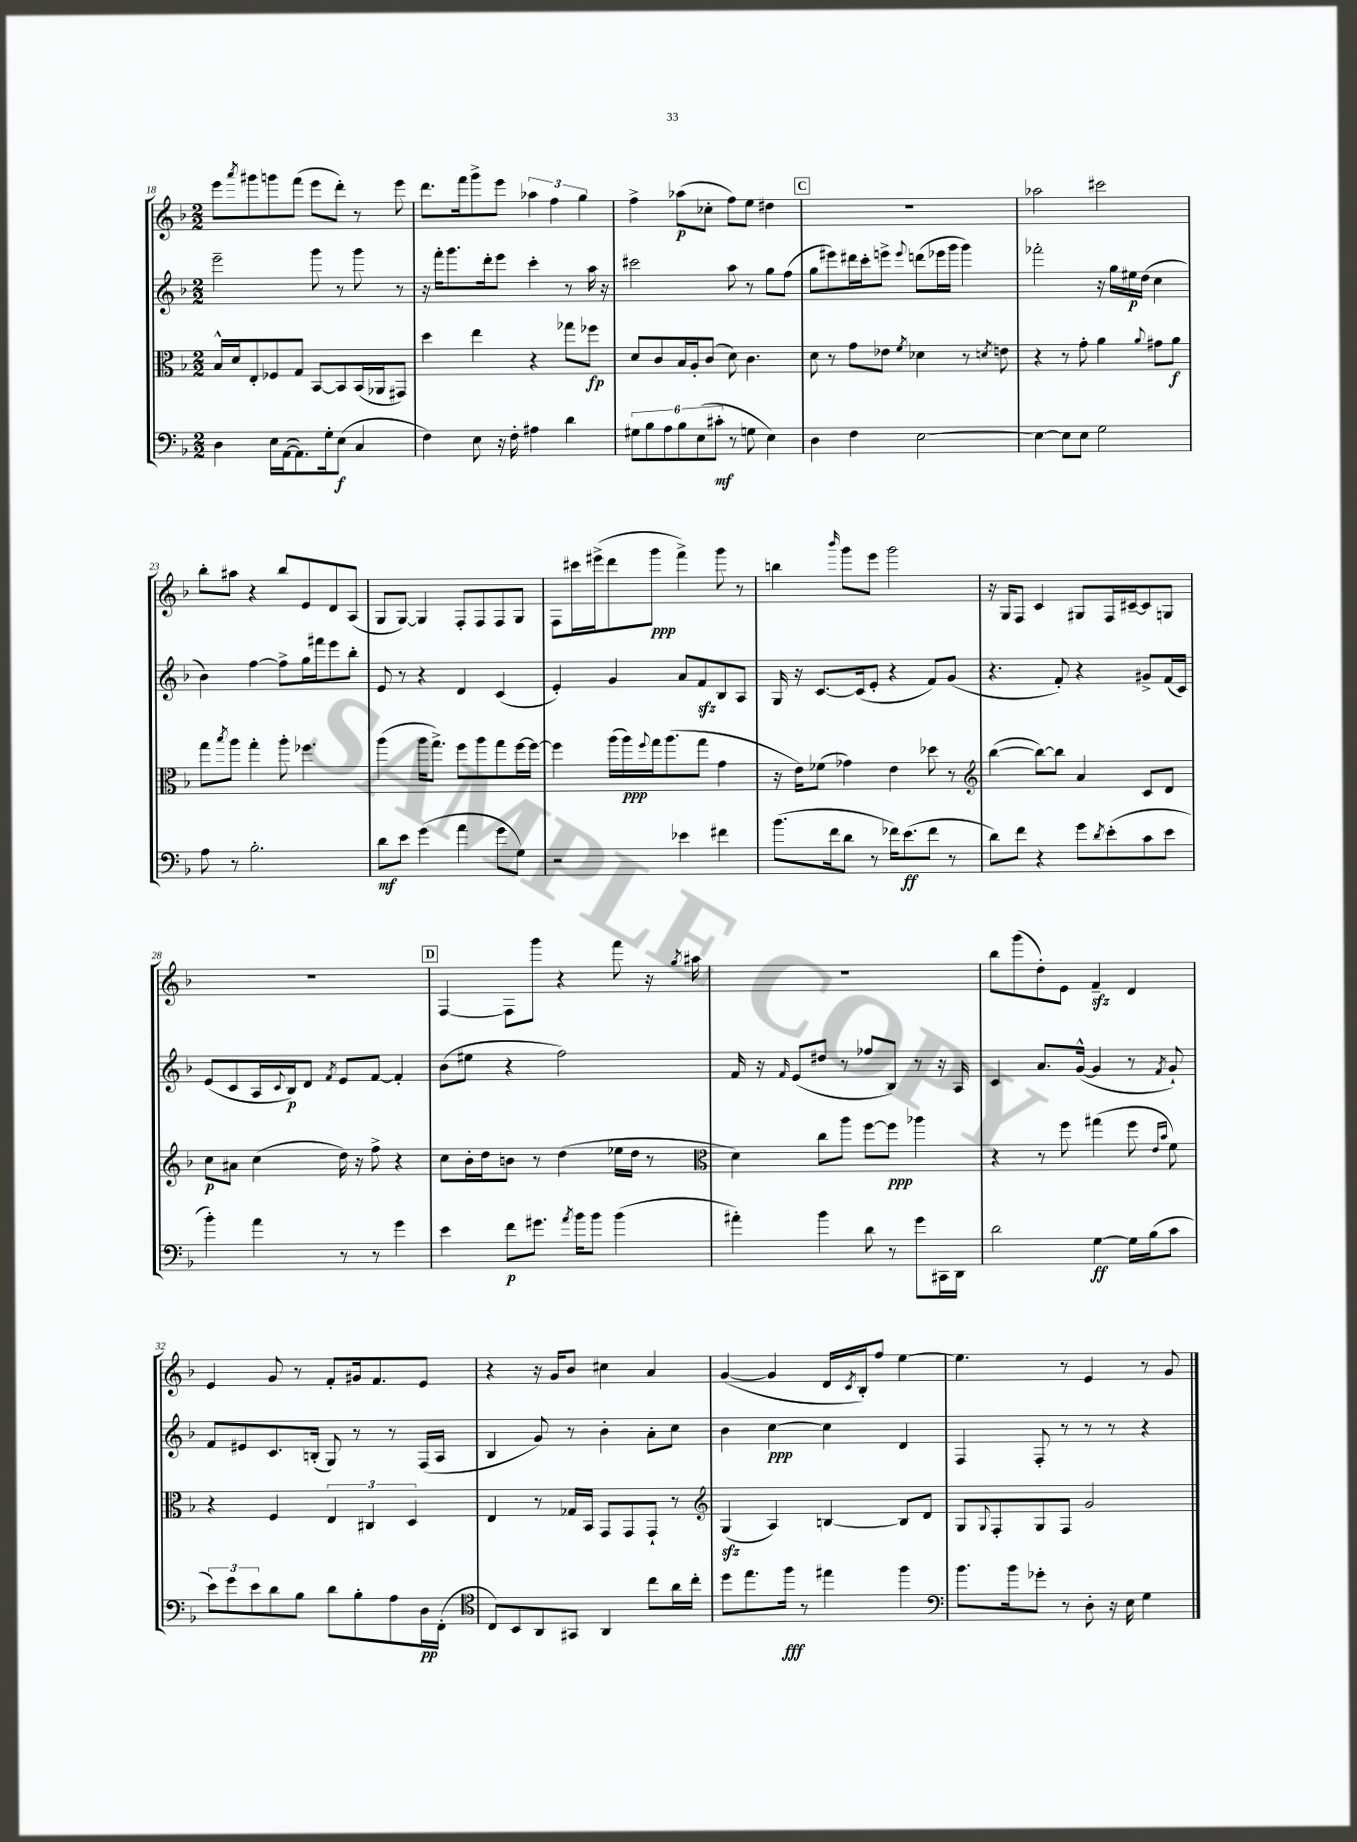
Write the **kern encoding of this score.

**kern	**kern	**kern	**kern
*staff4	*staff3	*staff2	*staff1
*clefF4	*clefC3	*clefG2	*clefG2
*k[b-]	*k[b-]	*k[b-]	*k[b-]
*M2/2	*M2/2	*M2/2	*M2/2
4D	16B-^^	2eee~	8eee
.	16d	.	.
.	.	.	8qaaa
.	8E'	.	8ggg#
16E	8F-	.	8ggg
([16AA	.	.	.
8.AA])	8G	.	(8fff
.	[8BB-	8ggg	8eee
16G'	.	.	.
(8E	8BB-]	8r	8ddd')
4C	(16BB-	8ggg	8r
.	16AA-	.	.
.	8GG#)	8r	8eee
=	=	=	=
4F)	4dd	16r	8.ddd
.	.	16fff'	.
.	.	8.ggg	.
.	.	.	16fff
8E	4ee	.	8ggg^
.	.	16ddd'	.
16r	.	8eee	8eee
16F'	.	.	.
4A#	4r	4ccc'	6aa-
.	.	.	6ff
4d	8gg-	8r	.
.	.	.	6gg
.	8ff-	16aa	.
.	.	16r	.
=	=	=	=
12G#	8d	2ccc#	4ff^
12B-	.	.	.
.	8c	.	.
12A	.	.	.
12B-	16B-	.	(8aa-
.	16A'	.	.
(12E	.	.	.
.	(8c	.	8cc-'
12c#'	.	.	.
8r	8d)	8aa	8ff)
8G	4.c	8r	8ee
4E)	.	8gg	4dd#
.	.	(8ff	.
=	=	=	=
4D	8d	8gg	1r
.	8r	8eee#)	.
4F	8g	16ddd#	.
.	.	16ccc'	.
.	8e-	8eee^	.
.	8qf	8qqeee	.
[2E	4d-	(8ddd	.
.	.	16eee-	.
.	.	16ggg	.
.	8r	4ggg)	.
.	8qd	.	.
.	8e	.	.
=	=	=	=
4E_	4r	2fff-'	2aa-
8E]	8r	.	.
8E	8g'	.	.
2G	4a	16r	2ccc#
.	.	16gg	.
.	.	16ee#	.
.	.	(16dd	.
.	8qqa	.	.
.	8g#	4cc	.
.	8a	.	.
=	=	=	=
8A	8gg	4b-)	8bb-'
.	8qbb-	.	.
8r	8aa	.	8aa#
2.B-'	4gg'	[4ff	4r
.	8aa'	8ff^]	8bb-
.	4.ff-	16gg	8e
.	.	16fff#	.
.	.	8eee	8d
.	.	8bb-'	(8A
=	=	=	=
8d	(4aa	8e	8G
8e	.	8r	[8G)
(4g	16aa	4r	4G]
.	8.gg^)	.	.
4a	8ff	4d	8F'
.	8aa	.	8F
8g	8gg	(4c	8F
8G)	[16ff	.	8G
.	16ff_	.	.
=	=	=	=
2r	4ff]	4e')	8F
.	.	.	16ccc#
.	.	.	(16eee#^
.	(16aa	4g	8ddd
.	16aa)	.	.
.	8qqff	.	.
.	16gg	.	8ggg
.	(8.aa	.	.
4e-	.	8a	4fff^)
.	8gg	8f	.
4f#	4g	8B-	8ggg
.	.	8A	8r
=	=	=	=
(8.b-	16r	16G	4bb
.	16e)	16r	.
.	(8f-	[8.c	.
16f	.	.	.
.	.	.	16qqbbb-
8d	4g-)	.	8ggg
.	.	(16c]	.
8r	.	8e'	8eee
16f-)	4e	4r	2ggg
(8.e	.	.	.
8f-	8dd-	8f)	.
8r	8r	(8g	.
=	=	=	=
*	*clefG2	*	*
8d)	([4bb-	4.r	16r
.	.	.	16G
8f	.	.	8F
4r	8bb-_)	.	4c
.	8bb-]	8f')	.
8g	4a	4r	8G#
8qd	.	.	.
(8e'	.	.	16F
.	.	.	[16c#~
8c	8c	8g#^	8c#]
8e	8d	(16f	8G
.	.	16c)	.
=	=	=	=
4b-')	8cc	(8e	1r
.	8a#	8c	.
4a	(4cc	16A	.
.	.	8qqc	.
.	.	16B-)	.
.	.	8d	.
.	.	8qf	.
8r	16dd)	8e	.
.	16r	.	.
8r	8ff^	[8f	.
4g	4r	4f']	.
=	=	=	=
4e	8cc	(8b-	[4F
.	16b-'	8ee#	.
.	16dd	.	.
8f	8b	4r	8F]
8.g#	8r	.	8ggg
.	(4dd	2ff)	4r
8qa	.	.	.
16b-	.	.	.
8b-	.	.	.
(4b-	16ee-	.	8fff
.	16dd	.	.
.	8r	.	16r
.	.	.	8qgg
.	.	.	16aa#
=	=	=	=
*	*clefC3	*	*
4a#')	4d)	16f	1r
.	.	16r	.
.	.	16qqf	.
.	.	(8e	.
4b-	8cc	8dd#	.
.	8aa	8r	.
8d	[8ff	8ff-	.
8r	8ff]	8B-)	.
8g	4aa-	8r	.
16CC#	.	16r	.
16DD	.	16A	.
=	=	=	=
2d	4r	4c	8bb-
.	.	.	(8ggg
.	8r	8.a	8dd')
.	8ff	.	8e
.	.	([16g^^	.
[4G	(4gg#	4g]	4f~
16G]	8ff	8r	4d
(16B-	.	.	.
.	16qqe	.	.
.	16qqb-	8qf	.
8c	8f)	8g`)	.
=	=	=	=
12e)	4r	8f	4e
12g	.	.	.
.	.	8e#	.
12e	.	.	.
8d	4F	8.c	8g
8B-	.	.	8r
.	.	(16B'	.
8d	6E	8G)	8f'
8B-'	.	8r	16g#
.	6C#	.	.
.	.	.	8.f
8A	.	8r	.
.	6D	.	.
16D	.	(16F	8e
(16FF'	.	16A	.
=	=	=	=
*clefC4	*	*	*
8C)	4E	4B-	4r
8BB-	.	.	.
8AA	8r	8g)	16r
.	.	.	16g
8GG#	16G-	8r	8b-
.	16BB-	.	.
4AA	8GG	4b-'	4cc#
.	8GG	.	.
8cc	8GG`	8a'	4a
16a	8r	8cc	.
16cc'	.	.	.
=	=	=	=
*	*clefG2	*	*
8dd	(4G	4b-	([4g
8.ee	.	.	.
.	4A)	[4cc	4g]
16ff	.	.	.
8r	.	.	.
4ee#	[4B	4cc]	16d
.	.	.	8qc
.	.	.	16B-')
.	.	.	8ff
4ff	8B]	4d	[4ee
.	8d	.	.
=	=	=	=
*clefF4	*	*	*
8.b-	8G	4F	4.ee]
.	8qqG	.	.
.	8F'	.	.
16b-	.	.	.
8g-'	8G	8F'	.
8r	8F	8r	8r
8D'	2g	8r	4e
16r	.	8r	.
16E	.	.	.
4G	.	4r	8r
.	.	.	8g
==	==	==	==
*-	*-	*-	*-
